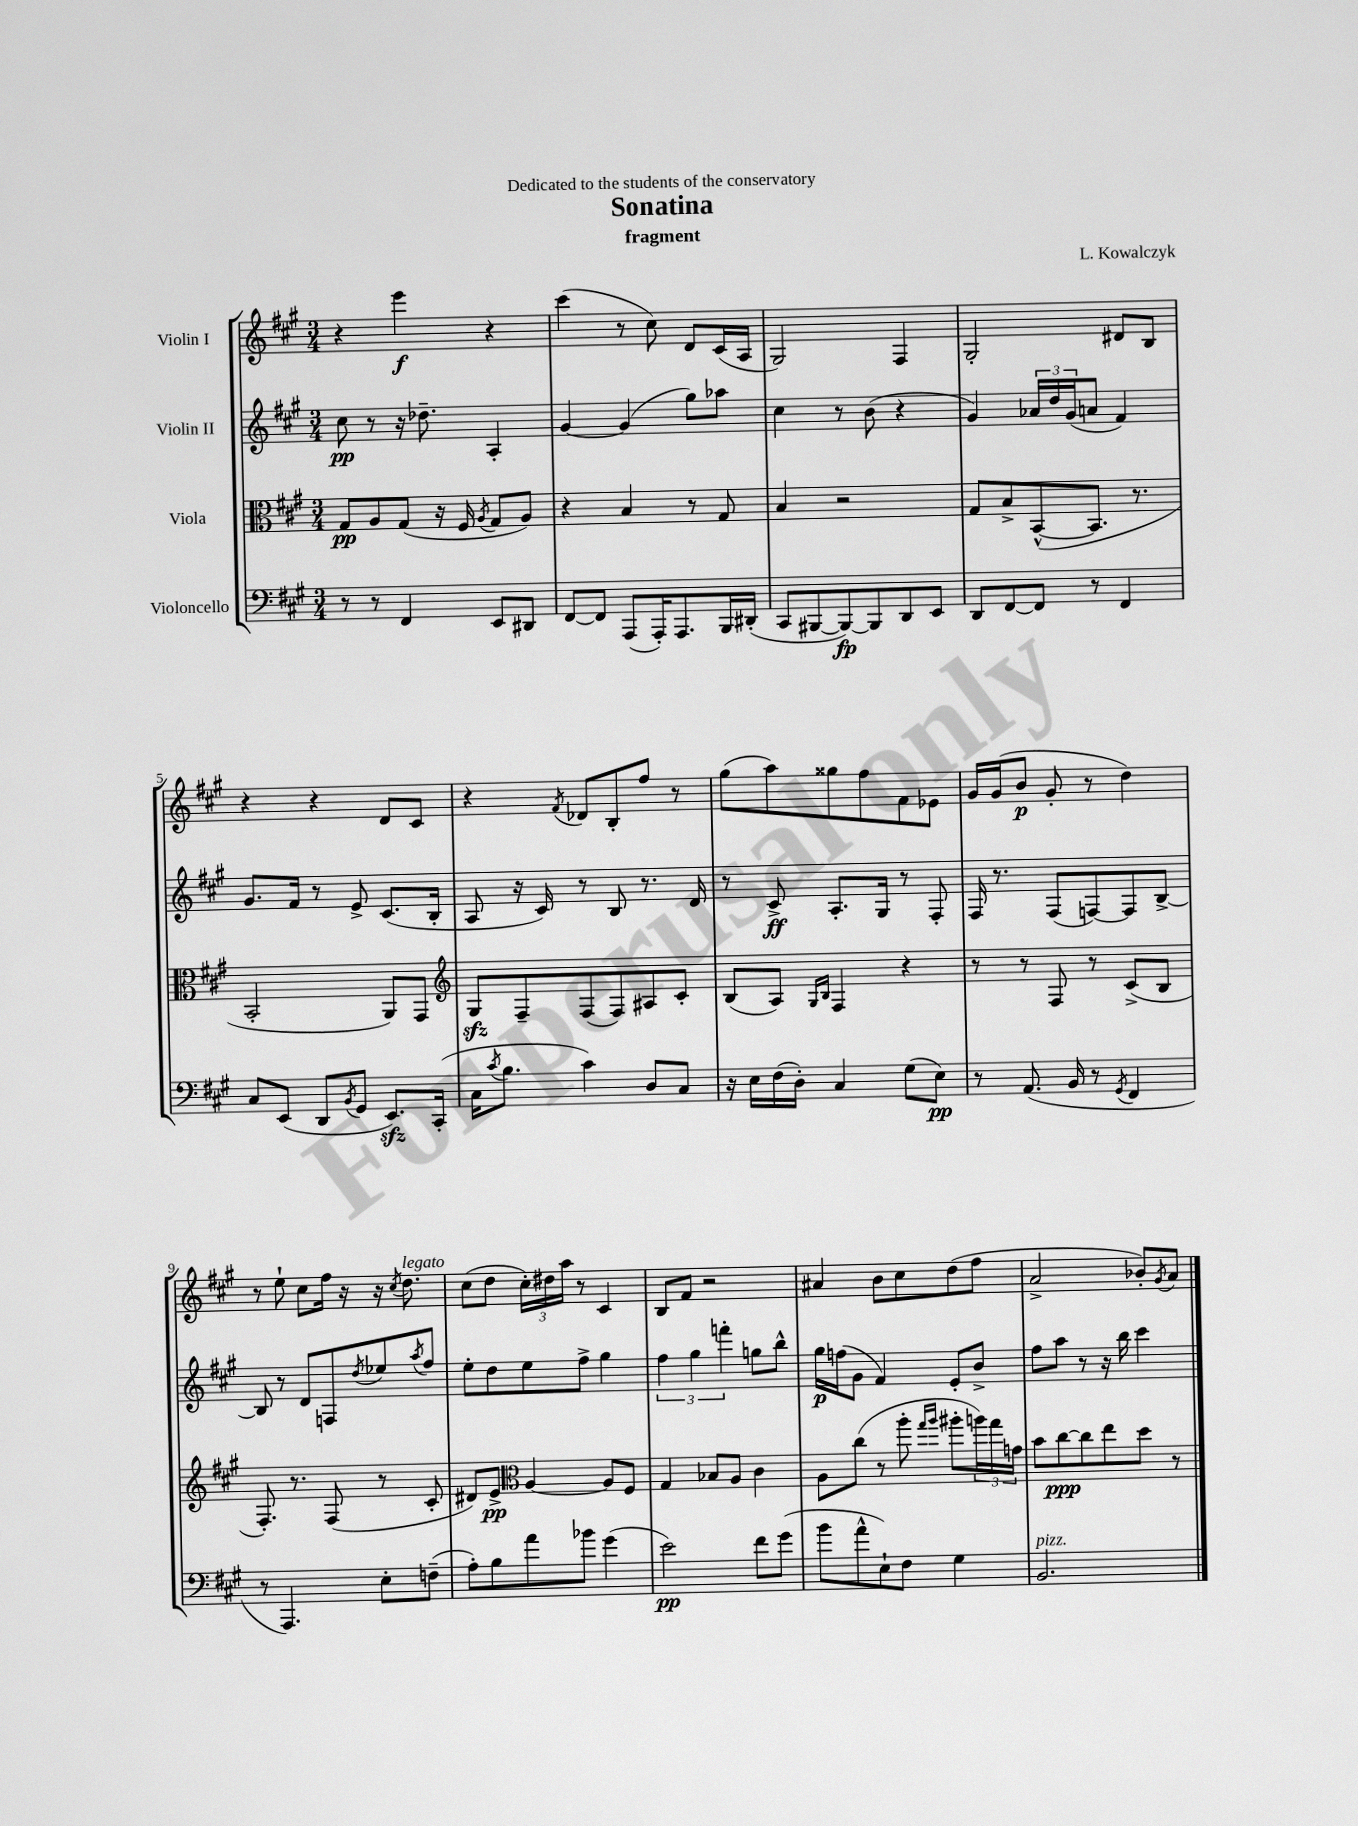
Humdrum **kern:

**kern	**kern	**kern	**kern
*staff4	*staff3	*staff2	*staff1
*clefF4	*clefC3	*clefG2	*clefG2
*k[f#c#g#]	*k[f#c#g#]	*k[f#c#g#]	*k[f#c#g#]
*M3/4	*M3/4	*M3/4	*M3/4
8r	8G#	8cc#	4r
8r	8A	8r	.
4FF#	(8G#	16r	4eee
.	.	8.dd-~	.
.	16r	.	.
.	16F#	.	.
.	8qA	.	.
8EE	8G#	4A'	4r
8DD#	8A)	.	.
=	=	=	=
[8FF#	4r	[4g#	(4ccc#
8FF#]	.	.	.
(8AAA	4B	(4g#]	8r
16AAA')	.	.	8cc#)
8.AAA	.	.	.
.	8r	8gg#)	8d
16BBB	8G#	8aa-	(16c#
(16DD#'	.	.	16A
=	=	=	=
8CC#	4B	4cc#	2G#)
[8BBB#	.	.	.
8BBB#_)	2r	8r	.
8BBB#]	.	(8b	.
8DD	.	4r	4F#
8EE	.	.	.
=	=	=	=
8DD	8G#	4g#)	2G#'
[8FF#	8B^	.	.
8FF#]	([8BB^^	24a-	.
.	.	24dd	.
.	.	(24g#	.
8r	8.BB]	8a	.
4FF#	.	4f#)	8d#
.	8.r	.	.
.	.	.	8B
=	=	=	=
8C#	2BB'	8.g#	4r
(8EE	.	.	.
.	.	16f#	.
8DD	.	8r	4r
8qBB	.	.	.
8GG#	.	8e^	.
8.EE)	8AA)	(8.c#	8d
.	8GG#	.	8c#
(16CC#'	.	16B'	.
=	=	=	=
*	*clefG2	*	*
16C#	8G#	8A	4r
8qc#	.	.	.
8.B	.	.	.
.	8F#~	16r	.
.	.	16c#)	.
.	.	.	8qf#
4c#)	(8F#	8r	8d-
.	8F#)	8B	8B'
8D	8A#	8.r	8ff#
8C#	8c#'	.	8r
.	.	16d	.
=	=	=	=
16r	(8B	8r	(8gg#
16E	.	.	.
(16F#	8A)	8c#^	8aa)
16D')	.	.	.
.	16qqG#	.	.
.	16qqB	.	.
4C#	4F#	8.A'	8gg##
.	.	.	8ff#
.	.	16G#	.
(8G#	4r	8r	8f#
8E)	.	8F#'	8e-
=	=	=	=
8r	8r	16F#	16g#
.	.	8.r	(16g#
(8.AA	8r	.	8b
.	8F#	(8F#	8g#'
16BB	.	.	.
8r	8r	[8F)	8r
8qGG#	.	.	.
4FF#	(8c#^	8F]	4dd)
.	8B	[8B^	.
=	=	=	=
8r	8.F#')	8B]	8r
4.AAA)	.	8r	8ee`
.	8.r	.	.
.	.	8d	8cc#
.	(8F#	8F	16ff#
.	.	.	16r
.	.	8qdd	.
8E'	8r	8ee-	16r
.	.	.	8qcc#
.	.	.	8.dd
.	.	8qaa	.
(8F~	8c#'	8ff#	.
=	=	=	=
8A')	8d#)	8ee'	(8cc#
8B	8e^	8dd	8dd
*	*clefC3	*	*
8a	[4A	8ee	24cc#')
.	.	.	24dd#
.	.	.	24aa
8b-	.	8ff#^	8r
(4g#	8A]	4gg#	4c#
.	8F#	.	.
=	=	=	=
2e)	4G#	6ff#	8B
.	.	.	8f#
.	.	6gg#	.
.	8B-	.	2r
.	.	6fff'	.
.	8A	.	.
8f#	4c#	8gg	.
(8g#	.	8bb^^	.
=	=	=	=
8b	8A	16gg#	4a#
.	.	(16ff	.
8a^^	(8cc#	8g#	.
8E`)	8r	4f#)	8b
8F#	8aa'	.	8cc#
.	16qqgg#	.	.
.	16qqaa	.	.
4G#	8aa#'	8e'	(8dd
.	24aa)	8b^	8ff#
.	24gg#	.	.
.	24g	.	.
=	=	=	=
2.BB	8b	8ff#	2a^
.	[8cc#	8aa	.
.	8cc#]	8r	.
.	8ee	16r	.
.	.	16bb	.
.	8dd	4ccc#	8b-')
.	.	.	8qg#
.	8r	.	8a
==	==	==	==
*-	*-	*-	*-
